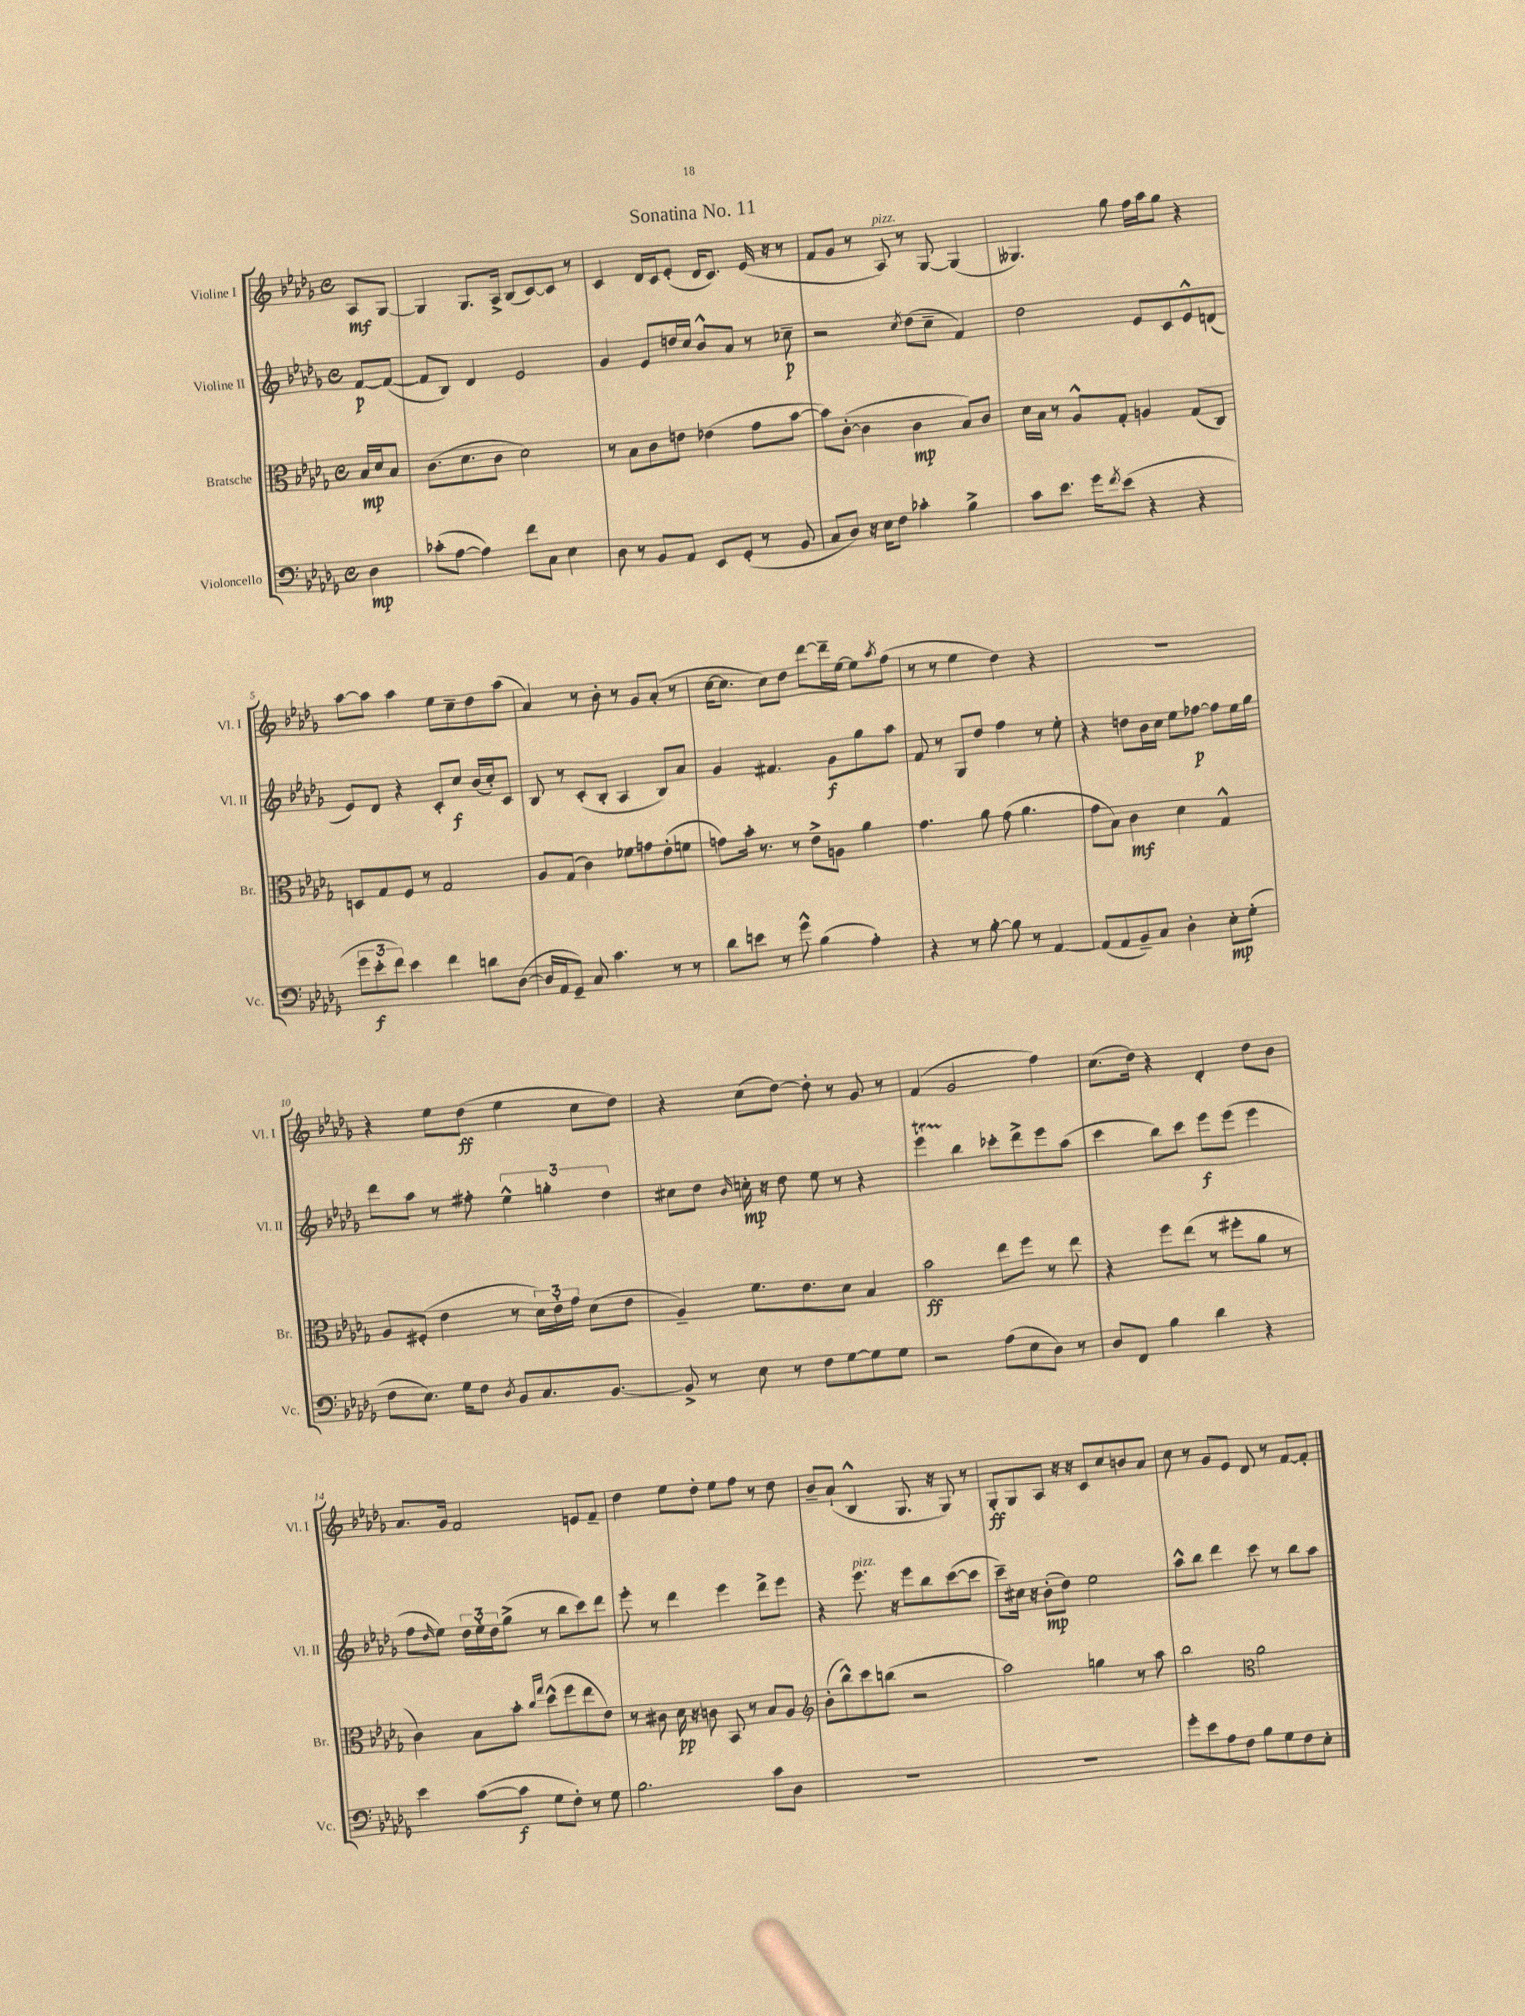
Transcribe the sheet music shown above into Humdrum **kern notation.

**kern	**dynam	**kern	**dynam	**kern	**dynam	**kern	**dynam
*part4	*part4	*part3	*part3	*part2	*part2	*part1	*part1
*staff4	*staff4	*staff3	*staff3	*staff2	*staff2	*staff1	*staff1
*I"Violoncello	*	*I"Bratsche	*	*I"Violine II	*	*I"Violine I	*
*I'Vc.	*	*I'Br.	*	*I'Vl. II	*	*I'Vl. I	*
*clefF4	*	*clefC3	*	*clefG2	*	*clefG2	*
*k[b-e-a-d-g-]	*	*k[b-e-a-d-g-]	*	*k[b-e-a-d-g-]	*	*k[b-e-a-d-g-]	*
*M4/4	*	*M4/4	*	*M4/4	*	*M4/4	*
*met(c)	*	*met(c)	*	*met(c)	*	*met(c)	*
=	=	=	=	=	=	=	=
4D-\	mp	16B-/LL	mp	[8f/L	p	8A-/L	mf
.	.	16d-/J	.	.	.	.	.
.	.	8B-/J	.	(8f/J_	.	[8G-/J	.
=1	=1	=1	=1	=1	=1	=1	=1
(8c-X'\L	.	(8.c\L	.	8f/L]	.	4G-/]	.
[8A-\J	.	.	.	8B-/J)	.	.	.
.	.	8.d-\	.	.	.	.	.
4A-\])	.	.	.	4d-/	.	8.G-/L	.
.	.	8c\J	.	.	.	.	.
.	.	.	.	.	.	16A-^/Jk	.
8f\L	.	2d-\)	.	2e-/	.	(8B-/L	.
8C\J	.	.	.	.	.	[8c/)	.
4E-\	.	.	.	.	.	8c/J]	.
.	.	.	.	.	.	8r	.
=2	=2	=2	=2	=2	=2	=2	=2
8D-\	.	8r	.	4g-/	.	4c/	.
8r	.	8B-\L	.	.	.	.	.
8BB-/L	.	8c\	.	8e-/L	.	16d-/LL	.
.	.	.	.	.	.	16c/J	.
8AA-/J	.	8en\J	.	16ddn/L	.	(8e-'/J	.
.	.	.	.	16cc/JJ	.	.	.
8EE-/L	.	(4e-X\	.	8b-^^/L	.	16d-/KL	.
.	.	.	.	.	.	8.c/J)	.
(8GG-'/J	.	.	.	8a-/J	.	.	.
8r	.	8g-\L	.	8r	.	(16e-/	.
.	.	.	.	.	.	16r	.
8BB-/	.	[8b-\J	.	8cc-X~\	p	8r	.
=3	=3	=3	=3	=3	=3	=3	=3
8C/L	.	8b-\L])	.	2r	.	8f/L	.
8D-/J)	.	([8c'\J	.	.	.	8g-/J	.
16r	.	4c\]	.	.	.	8r	.
16E-\KL	.	.	.	.	.	.	.
!	!	!	!	!	!	!LO:TX:a:i:t=pizz.	!
8F\J	.	.	.	.	.	8A-/)	.
.	.	.	.	8qcc/	.	.	.
4c-X'\	.	4c\	mp	(8dd-\L	.	8r	.
.	.	.	.	8cc~\J	.	[8G-/	.
4B-^\	.	8B-/L)	.	4f/)	.	(4G-/]	.
.	.	8c/J	.	.	.	.	.
=4	=4	=4	=4	=4	=4	=4	=4
8c\L	.	16d-\LL	.	2dd-\	.	4.G--X/)	.
.	.	16B-\JJ	.	.	.	.	.
8.e-\J	.	8r	.	.	.	.	.
.	.	8A-^^/L	.	.	.	.	.
16g-\KL	.	.	.	.	.	.	.
8qf/	.	.	.	.	.	.	.
(8e-\J	.	8G-'/J	.	.	.	8gg-\	.
4r	.	4An/	.	8e-/L	.	16ff\LL	.
.	.	.	.	.	.	16aa-\J	.
.	.	.	.	8c/	.	8gg-\J	.
4r	.	(8G-/L	.	8e-^^/	.	4r	.
.	.	8C/J)	.	(8dn/J	.	.	.
!!LO:LB:g=z
=5	=5	=5	=5	=5	=5	=5	=5
12g-\L	.	8Dn/L	.	8e-/L)	.	[8aa-\L	.
12e-'\	f	.	.	.	.	.	.
.	.	8G-/	.	8d-/J	.	8aa-\J]	.
12f\J)	.	.	.	.	.	.	.
4e-\	.	8F/J	.	4r	.	4aa-\	.
.	.	8r	.	.	.	.	.
4f\	.	2G-/	.	8c'/L	.	8ee-\L	.
.	.	.	.	8cc/J	f	8cc~\	.
8dn\L	.	.	.	(16b-/LL	.	8dd-\	.
.	.	.	.	16cc'/J)	.	.	.
([8D-\J	.	.	.	8c/J	.	(8aa-\J	.
=6	=6	=6	=6	=6	=6	=6	=6
16D-/LL]	.	8A-/L	.	8B-/	.	4a-/)	.
16AA-/J	.	.	.	.	.	.	.
8GG-~/J)	.	(8G-/J	.	8r	.	.	.
8C/	.	4c\)	.	(8c'/L	.	8r	.
4.c\	.	.	.	8B-'/J	.	8b-'\	.
.	.	8f-X\L	.	4A-/	.	8r	.
.	.	8gn\	.	.	.	8g-/L	.
8r	.	(8e-'\	.	8B-/L)	.	(8a-'/J	.
8r	.	8fn\J	.	8a-/J	.	8r	.
=7	=7	=7	=7	=7	=7	=7	=7
8d-\L	.	8gn\L)	.	4g-/	.	[16cc\KL	.
.	.	.	.	.	.	8.cc\J]	.
8en\J	.	16b-'\Jk	.	.	.	.	.
.	.	8.r	.	.	.	.	.
8r	.	.	.	4.f#X/	.	8cc\L)	.
8g-^^\	.	8r	.	.	.	8dd-\J	.
(4B-\	.	8e-^\L	.	.	.	[8ddd-\L	.
.	.	8An\J	.	8g-\L	f	16ddd-~\L]	.
.	.	.	.	.	.	[16ee-\JJ	.
4A-'\)	.	4a-\	.	8gg-\	.	8ee-\L]	.
.	.	.	.	.	.	8qaa-/	.
.	.	.	.	8aa-\J	.	(8ff\J	.
=8	=8	=8	=8	=8	=8	=8	=8
4r	.	4.g-\	.	8f/	.	8r	.
.	.	.	.	8r	.	8r	.
8r	.	.	.	8G-/L	.	4ee-\	.
[8B-'\	.	8a-\	.	8dd-/J	.	.	.
8B-\]	.	(8g-\	.	4ff\	.	4dd-\)	.
8r	.	4.a-\	.	.	.	.	.
[4AA-/	.	.	.	8r	.	4r	.
.	.	.	.	8ee-'\	.	.	.
=9	=9	=9	=9	=9	=9	=9	=9
(8AA-/L]	.	8g-\L	.	4r	.	1r	.
8AA-/	.	8B-\J)	.	.	.	.	.
8BB-~/)	.	4c\	mf	8ddn\L	.	.	.
8C/J	.	.	.	16b-\L	.	.	.
.	.	.	.	16cc\JJ	.	.	.
4D-'\	.	4d-\	.	8ee-\L	.	.	.
.	.	.	.	[8ff-X\J	p	.	.
8E-'\L	mp	4G-^^/	.	8ff-\L]	.	.	.
(8G-'\J	.	.	.	16ee-\L	.	.	.
.	.	.	.	16gg-\JJ	.	.	.
!!LO:LB:g=z
=10	=10	=10	=10	=10	=10	=10	=10
8F\L	.	8A-/L	.	8ddd-\L	.	4r	.
8.E-\J)	.	(8F#X'/J	.	8aa-\J	.	.	.
.	.	4e-\	.	8r	.	8ee-\L	.
16G-\KL	.	.	.	.	.	.	.
8F\J	.	.	.	8ff#X'\	.	(8dd-\J	ff
8qD-/	.	.	.	.	.	.	.
8BB-/L	.	8r	.	6ee-^^\	.	4ee-\	.
8.C/	.	24d-\LL)	.	.	.	.	.
.	.	24e-'\	.	6ggn'\	.	.	.
.	.	24g-\JJ	.	.	.	.	.
.	.	(8d-\L	.	.	.	8cc\L	.
[8.BB-/J	.	.	.	.	.	.	.
.	.	.	.	6dd-\	.	.	.
.	.	8e-\J	.	.	.	8dd-\J)	.
=11	=11	=11	=11	=11	=11	=11	=11
8BB-^/]	.	4A-~/)	.	8cc#X\L	.	4r	.
8r	.	.	.	8dd-\J	.	.	.
.	.	.	.	16qqb-/	.	.	.
8E-\	.	8.f\L	.	16ccn'\	mp	(8cc\L	.
.	.	.	.	16r	.	.	.
8r	.	.	.	8dd-\	.	[8dd-\J)	.
.	.	8.e-\	.	.	.	.	.
8F\L	.	.	.	8ee-\	.	8dd-'\]	.
[8G-\	.	8d-\J	.	8r	.	8r	.
8G-\]	.	4B-/	.	4r	.	8g-/	.
8G-\J	.	.	.	.	.	8r	.
=12	=12	=12	=12	=12	=12	=12	=12
2r	.	2b-\	ff	4eee-T\	.	(4f/	.
.	.	.	.	4bb-\	.	2g-/	.
(8A-\L	.	8ee-\L	.	8ccc-X'\L	.	.	.
8E-\	.	8ff\J	.	8ddd-^\	.	.	.
8D-\J)	.	8r	.	8eee-\	.	4ff\)	.
8r	.	8ee-\	.	(8aa-\J	.	.	.
=13	=13	=13	=13	=13	=13	=13	=13
8D-/L	.	4r	.	4ccc\	.	(8.cc\L	.
8FF/J	.	.	.	.	.	.	.
.	.	.	.	.	.	16dd-\Jk)	.
4B-\	.	8ff\L	.	8bb-\L)	.	4r	.
.	.	(8ee-\J	.	8ccc\J	.	.	.
4d-\	.	8r	.	8eee-\L	f	4d-'/	.
.	.	8ff#X'\L	.	(8eee-\J	.	.	.
4r	.	8a-\J	.	4eee-\	.	8dd-\L	.
.	.	8r	.	.	.	8b-\J	.
!!LO:LB:g=z
=14	=14	=14	=14	=14	=14	=14	=14
4e-\	.	4c\)	.	8ff\L	.	8.a-/L	.
.	.	.	.	16qqdd-/	.	.	.
.	.	.	.	8ee-\J)	.	.	.
.	.	.	.	.	.	16g-/Jk	.
([8c\L	.	8B-\L	.	24dd-\LL	.	2f/	.
.	.	.	.	24ee-'\	.	.	.
.	.	.	.	24dd-\J	.	.	.
8c\J]	f	8b-'\J	.	(8gg-^\J	.	.	.
.	.	16qqcc/LL	.	.	.	.	.
.	.	16qqgg-/JJ	.	.	.	.	.
8G-\L	.	(8dd-^^\L	.	8r	.	.	.
8F'\J)	.	8ff\	.	8bb-\L	.	.	.
8r	.	8ee-\	.	8ccc\)	.	8en/L	.
8G-\	.	8e-\J)	.	8ddd-\J	.	8f~/J	.
=15	=15	=15	=15	=15	=15	=15	=15
2.B-\	.	8r	.	8eee-'\	.	4dd-\	.
.	.	8c#X\	.	8r	.	.	.
.	.	16d-\	pp	4ddd-\	.	8ee-\L	.
.	.	16r	.	.	.	.	.
.	.	8cn\	.	.	.	8dd-'\J	.
.	.	8BB-/	.	4eee-\	.	8ee-\L	.
.	.	8r	.	.	.	8ff\J	.
8c\L	.	8B-/L	.	8ddd-^\L	.	8r	.
8D-\J	.	8A-/J	.	8eee-\J	.	8dd-\	.
=16	=16	=16	=16	=16	=16	=16	=16
*	*	*clefG2	*	*	*	*	*
1r	.	(8b-'\L	.	4r	.	8b-~/L	.
.	.	8bb-^^\)	.	.	.	(8a-`/J	.
!	!	!	!	!LO:TX:a:i:t=pizz.	!	!	!
.	.	8ccc\	.	8.eee-\	.	4B-^^/	.
.	.	(8bbn\J	.	.	.	.	.
.	.	.	.	16r	.	.	.
.	.	2r	.	8eee-\L	.	8.G-/	.
.	.	.	.	8bb-\	.	.	.
.	.	.	.	.	.	16r	.
.	.	.	.	([8ccc\	.	8G-/)	.
.	.	.	.	8ccc\J]	.	8r	.
=17	=17	=17	=17	=17	=17	=17	=17
1r	.	2aa-\)	.	8ccc~\L)	.	8G-'/L	ff
.	.	.	.	16cc#X\Jk	.	8G-/	.
.	.	.	.	16r	.	.	.
.	.	.	.	(8b-'\L	mp	8A-/J	.
.	.	.	.	8dd-\J)	.	16r	.
.	.	.	.	.	.	16r	.
.	.	4ggn\	.	2ee-\	.	8c/L	.
.	.	.	.	.	.	8cc/	.
.	.	8r	.	.	.	8bn/	.
.	.	8aa-\	.	.	.	8a-/J	.
=18	=18	=18	=18	=18	=18	=18	=18
8g-'\L	.	2bb-\	.	8aa-^^\L	.	8cc\	.
8e-\	.	.	.	8bb-\J	.	8r	.
8A-\	.	.	.	4ddd-\	.	8g-/L	.
8F\J	.	.	.	.	.	8e-/J	.
*	*	*clefC3	*	*	*	*	*
8B-\L	.	2a-\	.	8ccc\	.	8d-/	.
8G-\	.	.	.	8r	.	8r	.
8F\	.	.	.	8bb-\L	.	[8f/L	.
8E-'\J	.	.	.	8aa-\J	.	8f'/J]	.
==	==	==	==	==	==	==	==
*-	*-	*-	*-	*-	*-	*-	*-
